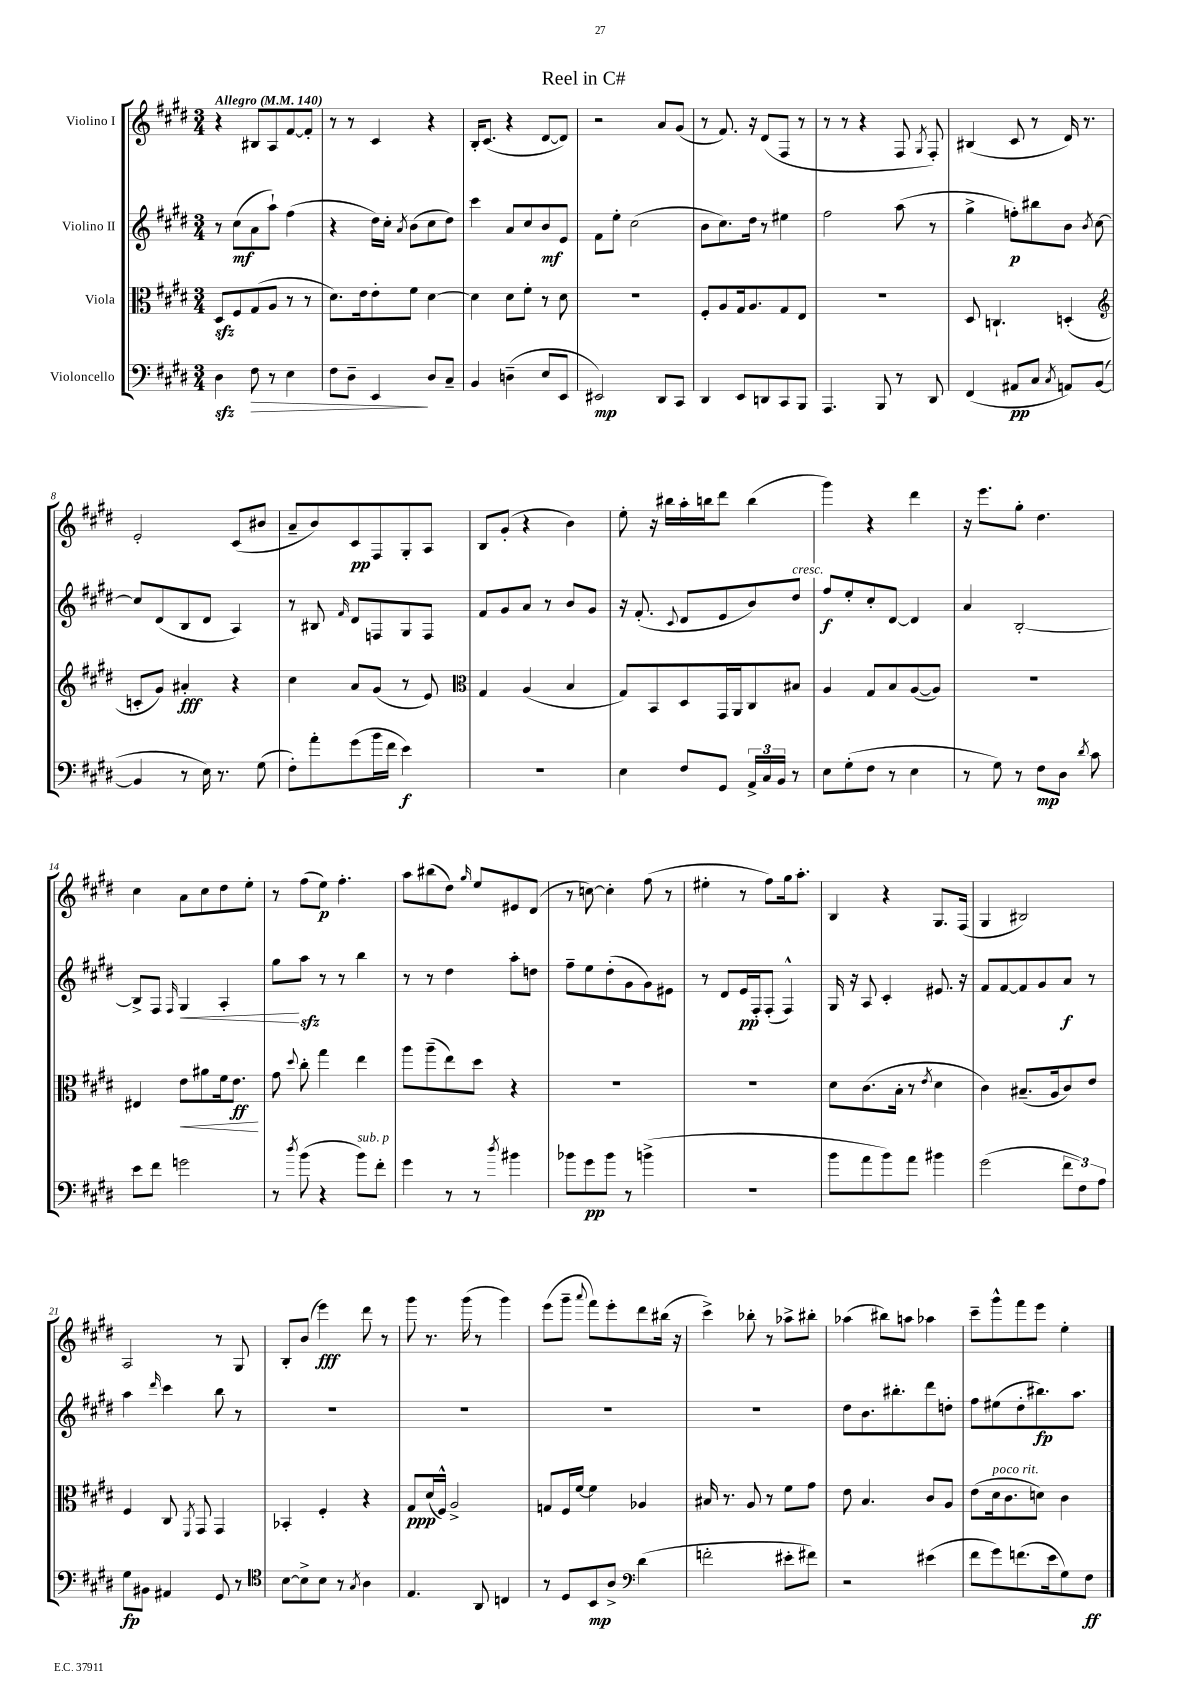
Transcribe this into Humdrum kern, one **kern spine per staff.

**kern	**dynam	**kern	**dynam	**kern	**dynam	**kern	**dynam
*part4	*part4	*part3	*part3	*part2	*part2	*part1	*part1
*staff4	*staff4	*staff3	*staff3	*staff2	*staff2	*staff1	*staff1
*I"Violoncello	*	*I"Viola	*	*I"Violino II	*	*I"Violino I	*
*clefF4	*	*clefC3	*	*clefG2	*	*clefG2	*
*k[f#c#g#d#]	*	*k[f#c#g#d#]	*	*k[f#c#g#d#]	*	*k[f#c#g#d#]	*
*M3/4	*	*M3/4	*	*M3/4	*	*M3/4	*
*MM140	*	*MM140	*	*MM140	*	*MM140	*
=1	=1	=1	=1	=1	=1	=1	=1
!	!	!	!	!	!	!LO:TX:a:B:t=Allegro	!
4D#zz\	.	8D#zz/L	.	8r	.	4r	.
.	.	8F#/	.	(8cc#\L	mf	.	.
!	!LO:HP:b	!	!	!	!	!	!
8F#\	>	(8G#/	.	8a\	.	8B#X/L	.
8r	.	8A/J	.	8aa`\J)	.	8A/	.
4E\	.	8r	.	(4ff#\	.	[8f#/	.
.	.	8r	.	.	.	8f#'/J]	.
=2	=2	=2	=2	=2	=2	=2	=2
8F#\L	.	8.d#\L)	.	4r	.	8r	.
8D#~\J	.	.	.	.	.	8r	.
.	.	16e\k	.	.	.	.	.
4EE/	.	8e'\	.	16dd#\LL)	.	4c#/	.
.	.	.	.	16cc#'\JJ	.	.	.
.	.	.	.	8qa/	.	.	.
.	.	8f#\J	.	(8b\L	.	.	.
8D#/L	]	[4d#\	.	8cc#\	.	4r	.
8C#~/J	.	.	.	8dd#\J)	.	.	.
=3	=3	=3	=3	=3	=3	=3	=3
4BB/	.	4d#\]	.	4ccc#\	.	16B'/KL	.
.	.	.	.	.	.	(8.c#/J	.
(4Dn~\	.	8d#\L	.	8a/L	.	4r	.
.	.	8f#'\J	.	8cc#/	.	.	.
8E/L	.	8r	.	8b/	mf	[8d#/L	.
8EE/J	.	8d#\	.	8e/J	.	8d#/J])	.
=4	=4	=4	=4	=4	=4	=4	=4
2EE#X/)	mp	2.r	.	8f#\L	.	2r	.
.	.	.	.	8ee'\J	.	.	.
.	.	.	.	(2cc#\	.	.	.
8DD#/L	.	.	.	.	.	8a/L	.
8CC#/J	.	.	.	.	.	(8g#/J	.
=5	=5	=5	=5	=5	=5	=5	=5
4DD#/	.	8F#'/L	.	8b\L	.	8r	.
.	.	8A/	.	8.cc#\)	.	8.f#/)	.
8EE/L	.	16G#/k	.	.	.	.	.
.	.	8.A/	.	16dd#\Jk	.	16r	.
8DDn/	.	.	.	8r	.	(8d#/L	.
8CC#/	.	8G#/	.	4ee#X\	.	8F#/J	.
8BBB/J	.	8E/J	.	.	.	8r	.
=6	=6	=6	=6	=6	=6	=6	=6
4.AAA/	.	2.r	.	2ff#\	.	8r	.
.	.	.	.	.	.	8r	.
.	.	.	.	.	.	4r	.
8BBB/	.	.	.	.	.	.	.
8r	.	.	.	(8aa\	.	8F#/	.
.	.	.	.	.	.	8qG#/	.
8DD#/	.	.	.	8r	.	8F#'/)	.
=7	=7	=7	=7	=7	=7	=7	=7
(4FF#/	.	8D#/	.	4gg#^\	.	(4B#X/	.
.	.	4.Cn`/	.	.	.	.	.
8AA#X/L	pp	.	.	8ffn'\L)	p	8c#/	.
8C#/J	.	.	.	8bb#X\	.	8r	.
8qC#/	.	.	.	.	.	.	.
8AAn/L)	.	(4Dn'/	.	8b\J	.	16d#/)	.
.	.	.	.	.	.	8.r	.
.	.	.	.	8qb/	.	.	.
([8BB/J	.	.	.	[8cc#\	.	.	.
!!LO:LB:g=z
=8	=8	=8	=8	=8	=8	=8	=8
*	*	*clefG2	*	*	*	*	*
4BB/]	.	8cn'/L	.	8cc#/L]	.	2e'/	.
.	.	8g#/J)	.	(8d#/	.	.	.
8r	.	4a#X'/	fff	8B/	.	.	.
16E\)	.	.	.	8d#/J	.	.	.
8.r	.	.	.	.	.	.	.
.	.	4r	.	4A/)	.	(8c#/L	.
(8G#\	.	.	.	.	.	8b#X/J	.
=9	=9	=9	=9	=9	=9	=9	=9
8F#'\L)	.	4cc#\	.	8r	.	8a~/L	.
8a'\	.	.	.	8B#X/	.	8b/)	.
.	.	.	.	16qqf#/	.	.	.
(8g#\	.	8a/L	.	8d#/L	.	8c#/	pp
16b\L	.	(8g#/J	.	8Fn/	.	8F#/	.
16f#\JJ	.	.	.	.	.	.	.
4e\)	f	8r	.	8G#/	.	8G#'/	.
.	.	8e/)	.	8F/J	.	8A/J	.
=10	=10	=10	=10	=10	=10	=10	=10
*	*	*clefC3	*	*	*	*	*
2.r	.	4G#/	.	8f#/L	.	8B/L	.
.	.	.	.	8g#/	.	(8g#'/J	.
.	.	(4A/	.	8a/J	.	4r	.
.	.	.	.	8r	.	.	.
.	.	4B/	.	8b/L	.	4b\)	.
.	.	.	.	8g#/J	.	.	.
=11	=11	=11	=11	=11	=11	=11	=11
4E\	.	8G#/L)	.	16r	.	8ee'\	.
.	.	.	.	(8.f#'/	.	.	.
.	.	8BB/	.	.	.	16r	.
.	.	.	.	.	.	16bb#X\LL	.
.	.	.	.	8qqc#/	.	.	.
8F#/L	.	8D#/	.	8d#/L	.	16aa'\	.
.	.	.	.	.	.	16bbn\J	.
8GG#/J	.	16GG#/L	.	8e/	.	8ddd#\J	.
.	.	16AA/J	.	.	.	.	.
24AA^/LL	.	8C#/	.	8b/)	.	(4bb\	.
24C#/	.	.	.	.	.	.	.
24BB/JJ	.	.	.	.	.	.	.
!	!	!	!	!LO:TX:a:i:t=cresc.	!	!	!
8r	.	8B#X/J	.	8dd#/J	.	.	.
=12	=12	=12	=12	=12	=12	=12	=12
8E\L	.	4A/	.	8ff#/L	f	4ggg#\)	.
(8G#'\	.	.	.	8ee'/	.	.	.
8F#\J	.	8G#/L	.	8cc#'/	.	4r	.
8r	.	8B/	.	[8d#/J	.	.	.
4E\	.	([8A/	.	4d#/]	.	4ddd#\	.
.	.	8A/J])	.	.	.	.	.
=13	=13	=13	=13	=13	=13	=13	=13
8r	.	2.r	.	4a/	.	16r	.
.	.	.	.	.	.	8.eee\L	.
8G#\)	.	.	.	.	.	.	.
8r	.	.	.	[2B'/	.	8gg#'\J	.
8F#\L	mp	.	.	.	.	4.dd#\	.
8D#\J	.	.	.	.	.	.	.
8qd#/	.	.	.	.	.	.	.
8c#\	.	.	.	.	.	.	.
!!LO:LB:g=z
=14	=14	=14	=14	=14	=14	=14	=14
8e\L	.	4E#X/	.	8B^/L]	.	4cc#\	.
8f#\J	.	.	.	8F#/J	.	.	.
.	.	.	.	16qqF#/	.	.	.
!	!	!	!LO:HP:b	!	!LO:HP:b	!	!
2gn\	.	8e\L	<	4G#/	<	8a\L	.
.	.	8a#X\	.	.	.	8cc#\	.
.	.	16f#\k	.	4A'/	.	8dd#\	.
.	.	8.e\J	ff	.	.	.	.
.	.	.	.	.	.	8ee'\J	.
.	.	.	[	.	.	.	.
=15	=15	=15	=15	=15	=15	=15	=15
8r	.	8g#\	.	8gg#\L	.	8r	.
8qdd#/	.	8qqdd#/	.	.	.	.	.
(8b\	.	8cc#'\	.	8aazz\J	[	(8ff#\L	.
4r	.	4gg#\	.	8r	.	8ee\J)	p
.	.	.	.	8r	.	4.ff#'\	.
!LO:TX:a:i:t=sub. p	!	!	!	!	!	!	!
8b\L)	.	4ee\	.	4bb\	.	.	.
8f#'\J	.	.	.	.	.	.	.
=16	=16	=16	=16	=16	=16	=16	=16
4g#\	.	8aa\L	.	8r	.	8aa\L	.
.	.	(8aa~\	.	8r	.	(8bb#X\	.
8r	.	8ee\)	.	4dd#\	.	8dd#\J)	.
.	.	.	.	.	.	16qqgg#/	.
8r	.	8dd#\J	.	.	.	8ee/L	.
8qdd#/	.	.	.	.	.	.	.
4b#X\	.	4r	.	8aa'\L	.	8e#X/	.
.	.	.	.	8ddn\J	.	(8d#/J	.
=17	=17	=17	=17	=17	=17	=17	=17
8b-X\L	.	2.r	.	8ff#~\L	.	8r	.
8g#\	pp	.	.	8ee\	.	[8ccn\)	.
8b-\J	.	.	.	(8dd#'\	.	4cc'\]	.
8r	.	.	.	8g#\	.	.	.
(4bn^\	.	.	.	8g#\)	.	(8ff#\	.
.	.	.	.	8e#X\J	.	8r	.
=18	=18	=18	=18	=18	=18	=18	=18
2.r	.	2.r	.	8r	.	4ee#X'\	.
.	.	.	.	8d#/L	.	.	.
.	.	.	.	16e/L	pp	8r	.
.	.	.	.	16F#'/J	.	.	.
.	.	.	.	(8F#'/J	.	8ff#\L)	.
.	.	.	.	4F#^^/)	.	16gg#\k	.
.	.	.	.	.	.	8.aa'\J	.
=19	=19	=19	=19	=19	=19	=19	=19
8b\L	.	8d#\L	.	16G#/	.	4B/	.
.	.	.	.	16r	.	.	.
8a\	.	(8.c#\	.	8A/	.	.	.
8b\)	.	.	.	4c#'/	.	4r	.
.	.	16B'\Jk	.	.	.	.	.
8a\J	.	8r	.	.	.	.	.
.	.	8qe/	.	.	.	.	.
4b#X\	.	4d#\	.	8.e#X/	.	8.G#/L	.
.	.	.	.	16r	.	(16F#/Jk	.
=20	=20	=20	=20	=20	=20	=20	=20
(2g#\	.	4c#\)	.	8f#/L	.	4G#/	.
.	.	.	.	[8f#/	.	.	.
.	.	(8.B#X~/L	.	8f#/]	.	2B#X/)	.
.	.	.	.	8g#/	.	.	.
.	.	16A/k	.	.	.	.	.
12f#\L	.	8c#/)	.	8a/J	f	.	.
12F#\)	.	.	.	.	.	.	.
.	.	8e/J	.	8r	.	.	.
12A\J	.	.	.	.	.	.	.
!!LO:LB:g=z
=21	=21	=21	=21	=21	=21	=21	=21
8G#\L	fp	4F#/	.	4aa\	.	2A/	.
8BB#X\J	.	.	.	.	.	.	.
.	.	.	.	16qqddd#/	.	.	.
4AA#X/	.	8C#/	.	4ccc#\	.	.	.
.	.	8qFF#/	.	.	.	.	.
.	.	8GG#/	.	.	.	.	.
8GG#/	.	4GG#/	.	8bb\	.	8r	.
8r	.	.	.	8r	.	8G#/	.
=22	=22	=22	=22	=22	=22	=22	=22
*clefC4	*	*	*	*	*	*	*
[8B\L	.	4BB-X'/	.	2.r	.	8B'/L	.
8B^\]	.	.	.	.	.	(8b/J	.
8B\J	.	4F#'/	.	.	.	4eee\)	fff
8r	.	.	.	.	.	.	.
8qG#/	.	.	.	.	.	.	.
4A\	.	4r	.	.	.	8ddd#\	.
.	.	.	.	.	.	8r	.
=23	=23	=23	=23	=23	=23	=23	=23
4.E/	.	8G#/L	ppp	2.r	.	8ggg#\	.
.	.	(16d#/L	.	.	.	8.r	.
.	.	16F#^^/JJ)	.	.	.	.	.
.	.	2A^/	.	.	.	.	.
.	.	.	.	.	.	(16ggg#\	.
8AA/	.	.	.	.	.	8r	.
4Cn/	.	.	.	.	.	4ggg#\)	.
=24	=24	=24	=24	=24	=24	=24	=24
8r	.	8Gn/L	.	2.r	.	(8eee\L	.
8D#/L	.	16F#/L	.	.	.	8ggg#~\J	.
.	.	[16f#/JJ	.	.	.	.	.
.	.	.	.	.	.	8qqaaa/	.
8BB/	mp	4f#\]	.	.	.	8fff#\L)	.
8A^/J	.	.	.	.	.	8eee'\	.
*clefF4	*	*	*	*	*	*	*
(4d#\	.	4A-X/	.	.	.	8ddd#\	.
.	.	.	.	.	.	(16bb#X\Jk	.
.	.	.	.	.	.	16r	.
=25	=25	=25	=25	=25	=25	=25	=25
2fn'\	.	16B#X/	.	2.r	.	4ccc#^\)	.
.	.	8.r	.	.	.	.	.
.	.	8A/	.	.	.	8bb-X'\	.
.	.	8r	.	.	.	8r	.
8e#X'\L	.	8f#\L	.	.	.	8aa-X^\L	.
8f#X\J)	.	8g#\J	.	.	.	8bb#X'\J	.
=26	=26	=26	=26	=26	=26	=26	=26
2r	.	8e\	.	8dd#\L	.	(4aa-X\	.
.	.	4.B/	.	8.b\	.	.	.
.	.	.	.	.	.	8bb#X\L)	.
.	.	.	.	8.bb#X'\	.	.	.
.	.	.	.	.	.	8aan\J	.
(4e#X\	.	8c#/L	.	8ddd#\	.	4aa-X\	.
.	.	8A/J	.	8ddn'\J	.	.	.
=27	=27	=27	=27	=27	=27	=27	=27
8f#\L	.	(8e\L	.	8ff#\L	.	8ccc#~\L	.
!	!	!LO:TX:a:i:t=poco rit.	!	!	!	!	!
8g#\)	.	16d#\k	.	(8ee#X\	.	8ggg#^^\	.
.	.	8.c#\	.	.	.	.	.
(8.fn\	.	.	.	8dd#'\	.	8fff#\	.
.	.	8dn\J)	.	8.bb#X\)	fp	8eee\J	.
16e\k	.	.	.	.	.	.	.
8G#\)	.	4c#\	.	.	.	4ee'\	.
.	.	.	.	8.aa\J	.	.	.
8F#\J	ff	.	.	.	.	.	.
==	==	==	==	==	==	==	==
*-	*-	*-	*-	*-	*-	*-	*-
